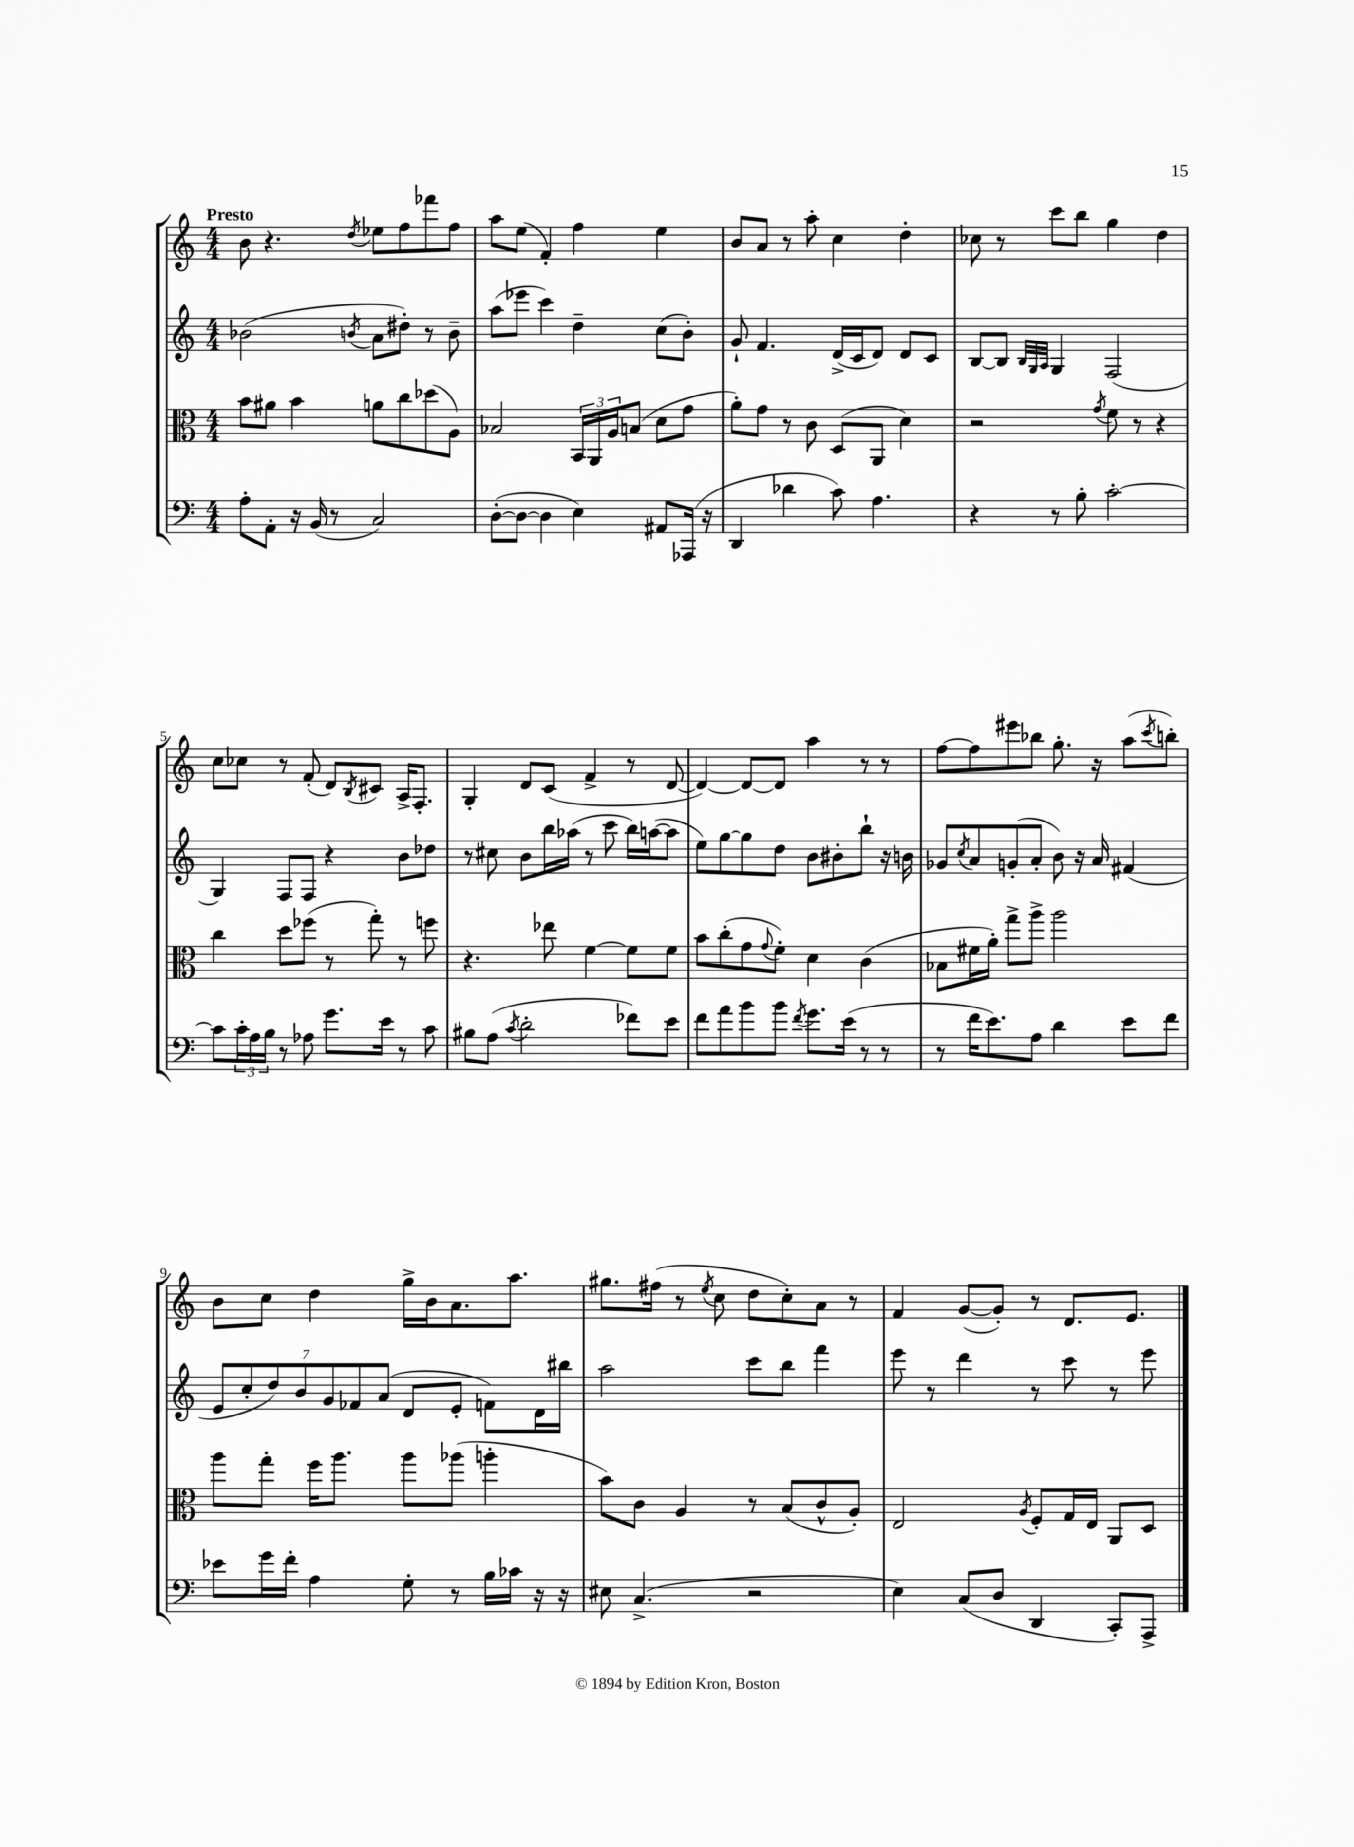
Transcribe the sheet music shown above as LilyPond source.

<<
\new StaffGroup <<
\new Staff = "s0" {
    \clef treble \key c \major \numericTimeSignature \time 4/4 \tempo "Presto"
    b'8 r4. \acciaccatura { d''8 } ees''8 f''8 fes'''8 f''8 |
    a''8 e''8( f'4-.) f''4 e''4 |
    b'8 a'8 r8 a''8-. c''4 d''4-. |
    ces''8 r8 c'''8 b''8 g''4 d''4 |
    c''8 ces''8 r8 f'8-.( d'8) \acciaccatura { b8 } cis'8 a16-> f8.-. |
    g4-. d'8 c'8( f'4-> r8 d'8~ |
    d'4~) d'8~ d'8 a''4 r8 r8 |
    f''8~ f''8 eis'''8 bes''8 g''8.-. r16 a''8( \acciaccatura { c'''8 } b''8-.) |
    b'8 c''8 d''4 g''16-> b'16 a'8. a''8. |
    gis''8. fis''16( r8 \acciaccatura { e''8 } c''8 d''8 c''8-.) a'8 r8 |
    f'4 g'8~( g'8-.) r8 d'8. e'8. \bar "|." |
}
\new Staff = "s1" {
    \clef treble \key c \major \numericTimeSignature \time 4/4
    bes'2( \acciaccatura { b'8 } a'8 dis''8-.) r8 b'8-- |
    a''8( ees'''8 c'''4) d''4-- c''8( b'8-.) |
    g'8-! f'4. d'16->( c'16 d'8) d'8 c'8 |
    b8~ b8 \grace { b32 g32 a32 } g4 f2( |
    g4) f8 f8 r4 b'8 des''8 |
    r8 cis''8 b'8 b''16 aes''16( r8 c'''8 b''16) a''16~( a''8 |
    e''8) g''8~ g''8 d''8 b'8 bis'8-. b''8-! r16 b'16 |
    ges'8 \acciaccatura { c''8 } a'8 g'8-.( a'8-. b'8) r16 a'16 fis'4( |
    \tuplet 7/4 { e'8 c''8-. d''8) b'8 g'8 fes'8 a'8( } d'8 e'8-. f'8) d'16 bis''16 |
    a''2 c'''8 b''8 f'''4 |
    e'''8 r8 d'''4 r8 c'''8 r8 e'''8 \bar "|." |
}
\new Staff = "s2" {
    \clef alto \key c \major \numericTimeSignature \time 4/4
    b'8 ais'8 b'4 a'8 c''8 des''8( a8) |
    bes2 \tuplet 3/2 { b,16 a,16 a16 } b8( d'8 g'8 |
    a'8-.) g'8 r8 c'8 d8( a,8 d'4) |
    r2 \acciaccatura { g'8 } f'8 r8 r4 |
    c''4 d''8 fes''8( r8 g''8-.) r8 f''8 |
    r4. ees''8 f'4~ f'8 f'8 |
    b'8 c''8-.( g'8 \appoggiatura { g'8 } f'8-.) d'4 c'4( |
    bes8 fis'16 a'16-.) g''8-> a''8-> a''2 |
    a''8 g''8-. f''16 a''8. a''8 aes''8( a''4-. |
    b'8) c'8 a4 r8 b8( c'8-^ a8-.) |
    e2 \acciaccatura { a8 } f8-. g16 e16 a,8 d8 \bar "|." |
}
\new Staff = "s3" {
    \clef bass \key c \major \numericTimeSignature \time 4/4
    a8-. a,8-. r16 b,16( r8 c2) |
    d8~-.( d8~ d4 e4) ais,8 aes,,16( r16 |
    d,4 des'4 c'8) a4. |
    r4 r8 b8-. c'2~-. |
    c'8 \tuplet 3/2 { c'16-. a16 b16 } r8 aes8 g'8. e'16 r8 c'8 |
    bis8 a8( \acciaccatura { c'8 } d'2-. fes'8) e'8 |
    f'8 a'8 b'8 b'8 \acciaccatura { f'8 } g'8. e'16( r8 r8 |
    r8 f'16 e'8.) a8 d'4 e'8 f'8 |
    ees'8 g'16 f'16-. a4 g8-. r8 b16 ces'16 r16 r16 |
    eis8 c4.->( r2 |
    e4) c8( d8 d,4 c,8-.) a,,8-> \bar "|." |
}
>>
>>
